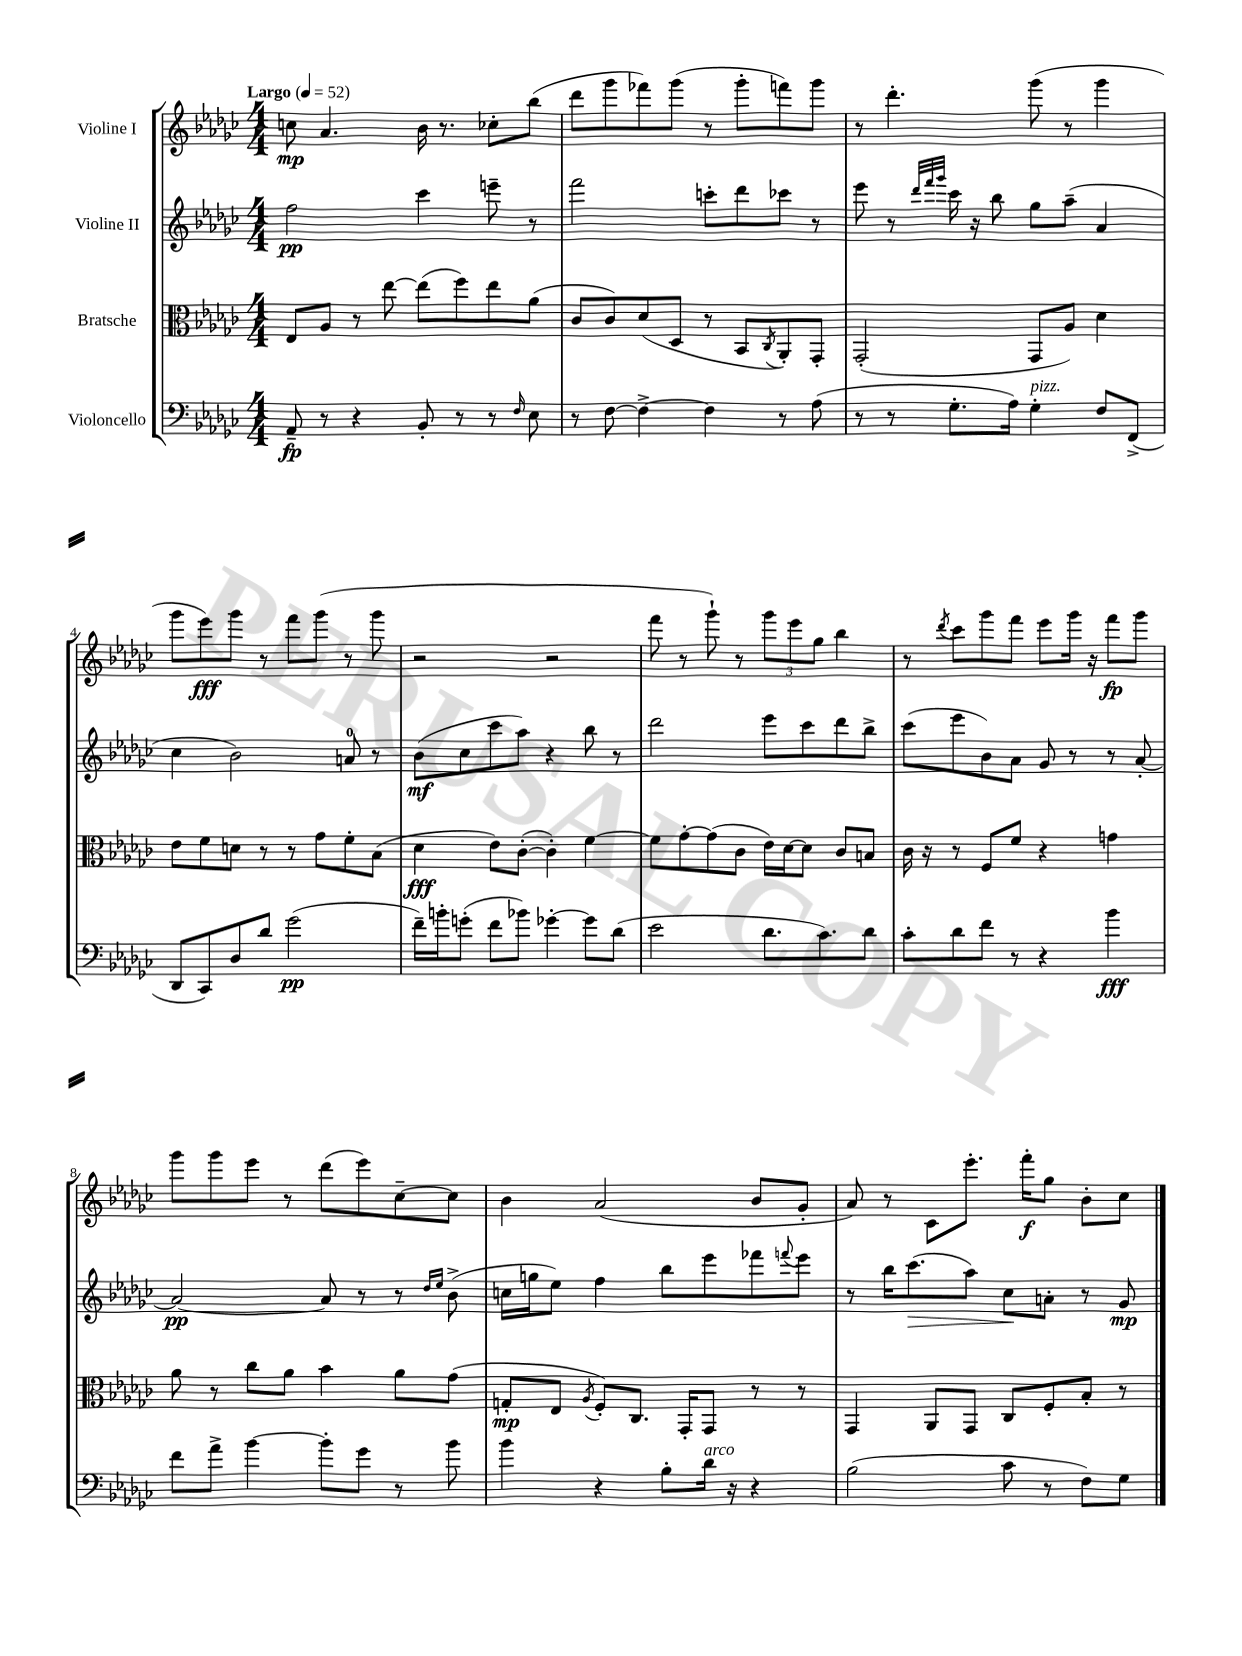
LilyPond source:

<<
\new StaffGroup <<
\new Staff = "s0" \with { instrumentName = "Violine I" } {
    \clef treble \key ges \major \numericTimeSignature \time 4/4 \tempo "Largo" 4 = 52
    c''8\mp aes'4. bes'16 r8. ces''8-. bes''8( |
    des'''8 ges'''8 fes'''8) ges'''8( r8 ges'''8-. f'''8) ges'''8 |
    r8 des'''4.-. ges'''8( r8 ges'''4 |
    ges'''8 ees'''8\fff) ges'''8 r8 f'''8 ges'''8( r8 ges'''8 |
    r2 r2 |
    f'''8 r8 ges'''8-!) r8 \tuplet 3/2 { ges'''8 ees'''8 ges''8 } bes''4 |
    r8 \acciaccatura { des'''8 } ces'''8 ges'''8 f'''8 ees'''8 ges'''16 r16 f'''8\fp ges'''8 |
    ges'''8 ges'''8 ees'''8 r8 des'''8( ees'''8) ces''8~-- ces''8 |
    bes'4 aes'2( bes'8 ges'8-. |
    aes'8) r8 ces'8 ees'''8.-. f'''16-.\f ges''8 bes'8-. ces''8 \bar "|." |
}
\new Staff = "s1" \with { instrumentName = "Violine II" } {
    \clef treble \key ges \major \numericTimeSignature \time 4/4
    f''2\pp ces'''4 e'''8-- r8 |
    f'''2 c'''8-. des'''8 ces'''8 r8 |
    ees'''8 r8 \grace { des'''32 f'''32 ges'''32 } ces'''16 r16 bes''8 ges''8 aes''8--( aes'4 |
    ces''4 bes'2) a'8-0 r8 |
    bes'8\mf( ces''8 ces'''8 aes''8) r4 bes''8 r8 |
    des'''2 ees'''8 ces'''8 des'''8 bes''8-> |
    ces'''8( ees'''8 bes'8) aes'8 ges'8 r8 r8 aes'8~-. |
    aes'2~\pp aes'8 r8 r8 \grace { des''16 ees''16 } bes'8->( |
    c''16 g''16 ees''8) f''4 bes''8 ees'''8 fes'''8 \appoggiatura { f'''8 } ees'''8 |
    r8 bes''16 ces'''8.\>( aes''8) ces''8\! a'8-. r8 ges'8\mp \bar "|." |
}
\new Staff = "s2" \with { instrumentName = "Bratsche" } {
    \clef alto \key ges \major \numericTimeSignature \time 4/4
    ees8 aes8 r8 ees''8~ ees''8( f''8) ees''8 aes'8( |
    ces'8 ces'8) des'8( des8 r8 bes,8 \acciaccatura { ces8 } aes,8-.) ges,8-. |
    ges,2-.( ges,8 aes8) des'4 |
    ees'8 f'8 d'8 r8 r8 ges'8 f'8-. bes8( |
    des'4\fff ees'8) ces'8~-.( ces'4-.) f'4~ |
    f'8 ges'8~-. ges'8( ces'8 ees'16) des'16~ des'8 ces'8 b8 |
    ces'16 r16 r8 f8 f'8 r4 g'4 |
    aes'8 r8 ces''8 aes'8 bes'4 aes'8 ges'8( |
    g8-.\mp ees8 \acciaccatura { aes8 } f8-.) ces8. ges,16-. ges,8 r8 r8 |
    ges,4 aes,8 ges,8 ces8 f8-. bes8-. r8 \bar "|." |
}
\new Staff = "s3" \with { instrumentName = "Violoncello" } {
    \clef bass \key ges \major \numericTimeSignature \time 4/4
    aes,8--\fp r8 r4 bes,8-. r8 r8 \grace { f16 } ees8 |
    r8 f8~ f4~-> f4 r8 aes8( |
    r8 r8 ges8.-. aes16) ges4-.^\markup { \italic "pizz." } f8 f,8->( |
    des,8 ces,8) des8 des'8 ges'2\pp( |
    f'16--) b'16-. g'8-.( f'8 bes'8) ges'4~-. ges'8 des'8( |
    ees'2 des'8. ces'8.) des'8 |
    ces'8-. des'8 f'8 r8 r4 bes'4\fff |
    f'8 aes'8-> bes'4~ bes'8-. ges'8 r8 bes'8 |
    bes'4 r4 bes8-. des'16^\markup { \italic "arco" } r16 r4 |
    bes2( ces'8 r8 f8) ges8 \bar "|." |
}
>>
>>
